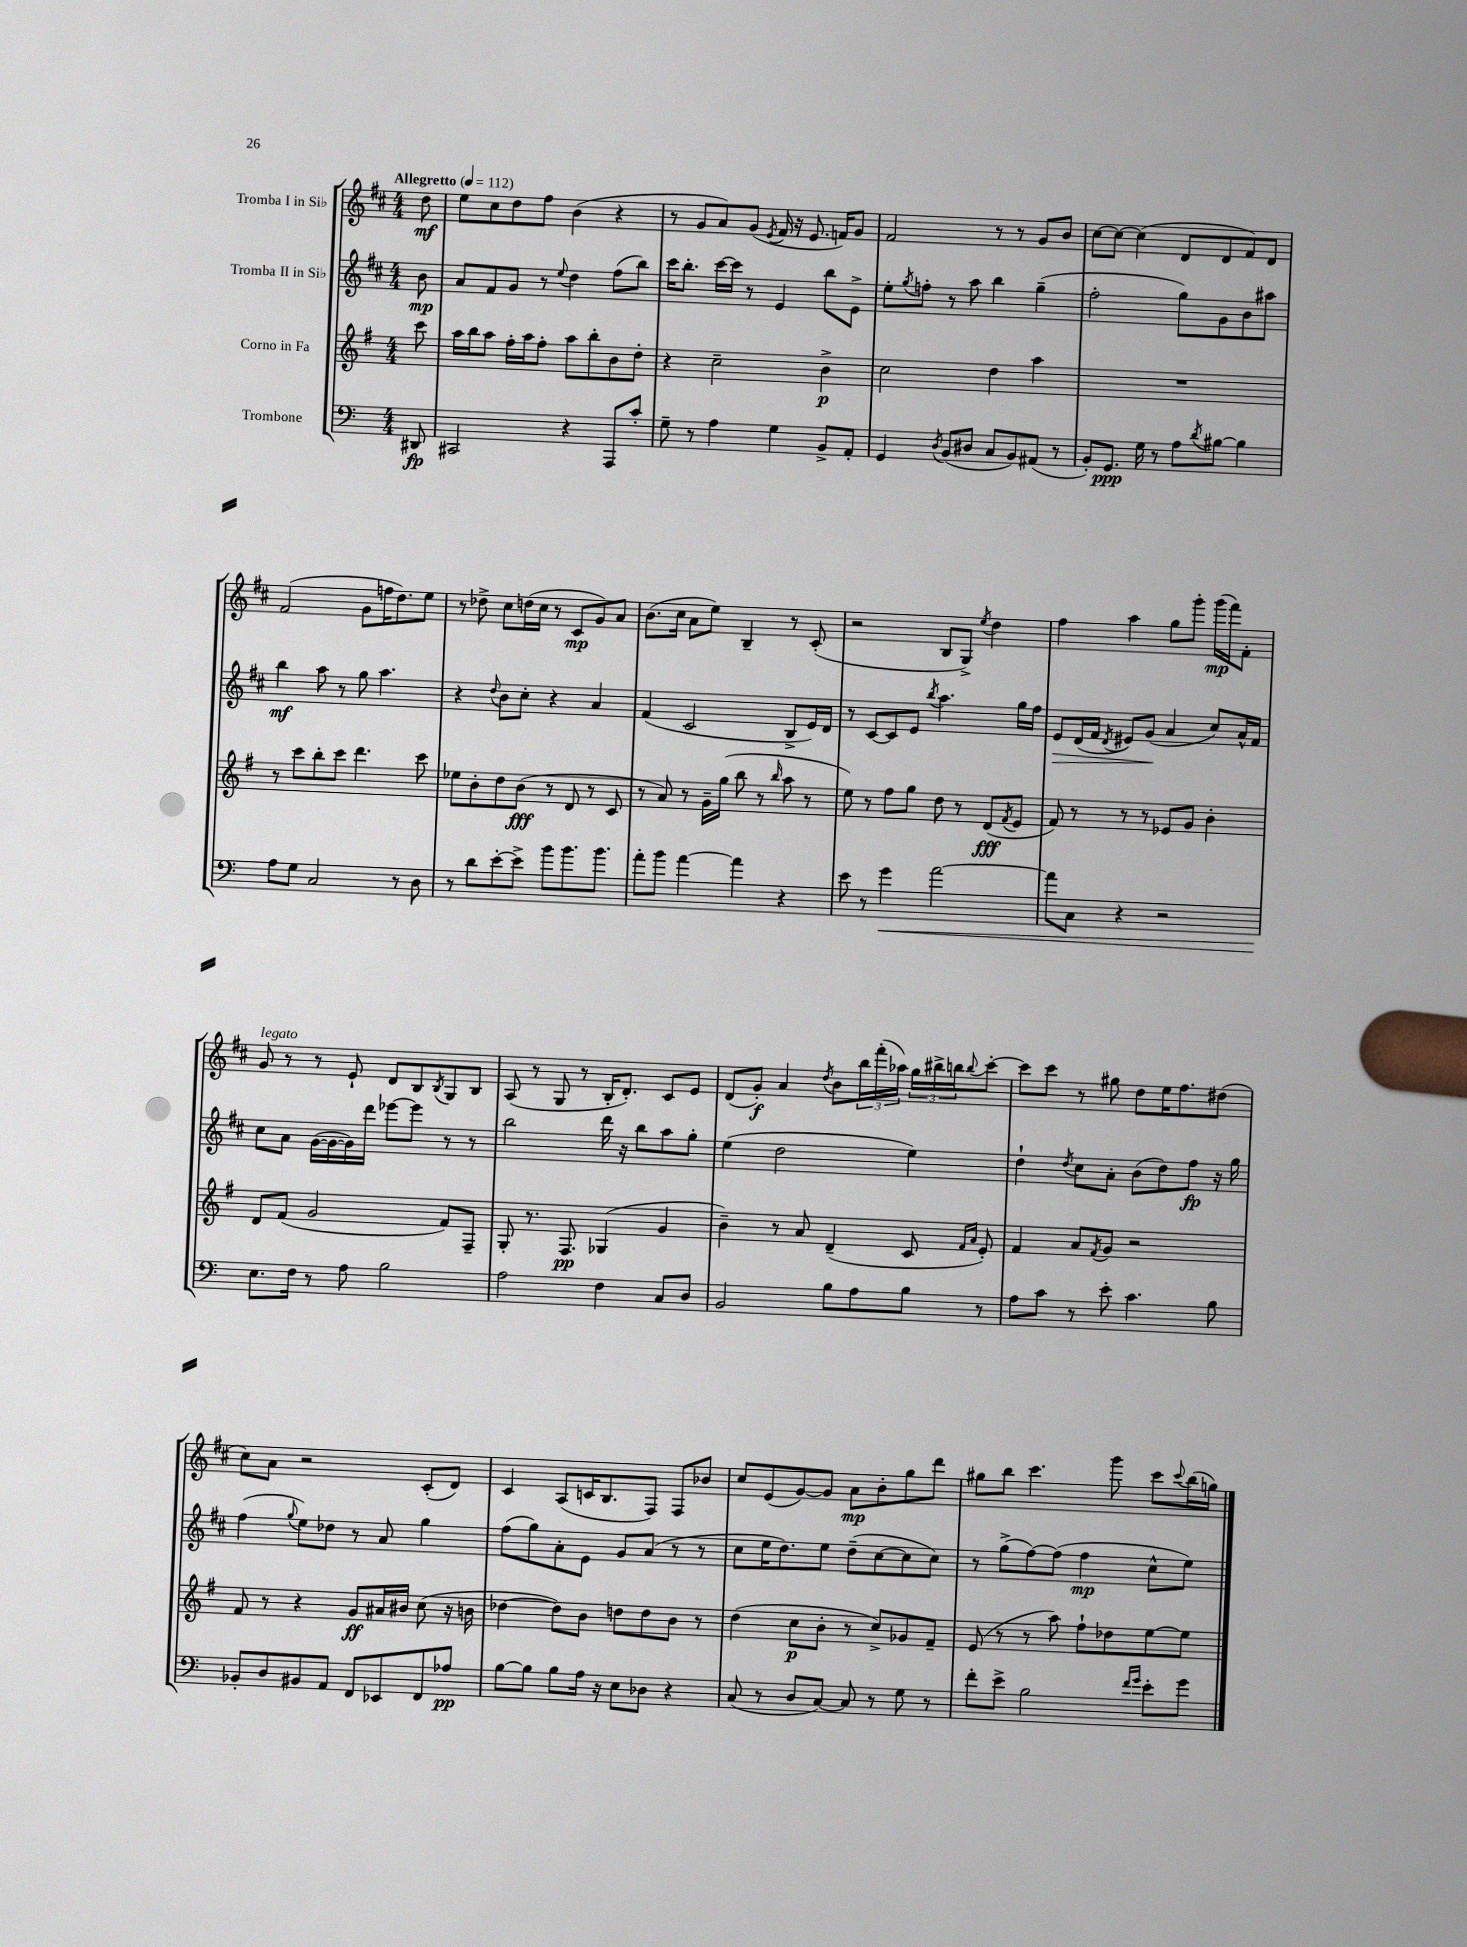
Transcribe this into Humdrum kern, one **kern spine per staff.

**kern	**dynam	**kern	**dynam	**kern	**dynam	**kern	**dynam
*part4	*part4	*part3	*part3	*part2	*part2	*part1	*part1
*staff4	*staff4	*staff3	*staff3	*staff2	*staff2	*staff1	*staff1
*I"Trombone	*	*I"Corno in Fa	*	*I"Tromba II in Si♭	*	*I"Tromba I in Si♭	*
*clefF4	*	*clefG2	*	*clefG2	*	*clefG2	*
*k[]	*	*k[f#]	*	*k[f#c#]	*	*k[f#c#]	*
*M4/4	*	*M4/4	*	*M4/4	*	*M4/4	*
*MM112	*	*MM112	*	*MM112	*	*MM112	*
=	=	=	=	=	=	=	=
!	!	!	!	!	!	!LO:TX:a:B:t=Allegretto	!
8DD#X/	fp	8ccc\	.	8b\	mp	8dd\	mf
=1	=1	=1	=1	=1	=1	=1	=1
2CC#X/	.	16aa\LL	.	8a/L	.	8ee\L	.
.	.	16bb\J	.	.	.	.	.
.	.	8aa\J	.	8f#/	.	8cc#\	.
.	.	16ff#'\LL	.	8g/J	.	8dd\	.
.	.	16aa\J	.	.	.	.	.
.	.	8ff#'\J	.	8r	.	8ff#\J	.
.	.	.	.	8qqee/	.	.	.
4r	.	8aa\L	.	4dd\	.	(4b\	.
.	.	8bb'\	.	.	.	.	.
8AAA/L	.	8b\	.	(8ff#\L	.	4r	.
8c'/J	.	8dd'\J	.	8bb\J)	.	.	.
=2	=2	=2	=2	=2	=2	=2	=2
8G~\	.	4r	.	16ccc#\KL	.	8r	.
.	.	.	.	8.bb'\J	.	.	.
8r	.	.	.	.	.	8g/L	.
4A\	.	2cc~\	.	[16ccc#\LL	.	8a/)	.
.	.	.	.	16ccc#\JJ]	.	.	.
.	.	.	.	8r	.	(8g/J	.
.	.	.	.	.	.	8qe/	.
4G\	.	.	.	4e/	.	16f#/	.
.	.	.	.	.	.	16r	.
.	.	.	.	.	.	8.e/	.
8BB^/L	.	4b^\	p	8bb\L	.	.	.
.	.	.	.	.	.	16fn/KL)	.
8AA'/J	.	.	.	8e^\J	.	8g/J	.
=3	=3	=3	=3	=3	=3	=3	=3
4GG/	.	2cc\	.	8ee'\L	.	2f#/	.
.	.	.	.	8qgg/	.	.	.
.	.	.	.	8ffn'\J	.	.	.
8qD/	.	.	.	.	.	.	.
(8BB/L	.	.	.	8r	.	.	.
8D#X/J	.	.	.	8aa\	.	.	.
8C/L	.	4dd\	.	4bb\	.	8r	.
8BB/)	.	.	.	.	.	8r	.
(8AA#X/J	.	4aa\	.	(4gg~\	.	8g/L	.
8r	.	.	.	.	.	8b/J	.
=4	=4	=4	=4	=4	=4	=4	=4
8BB'/L)	.	1r	.	2ff#'\	.	[8cc#\L	.
8.GG/J	ppp	.	.	.	.	8cc#\J_	.
.	.	.	.	.	.	(4cc#\]	.
16G\	.	.	.	.	.	.	.
8r	.	.	.	.	.	.	.
8A\L	.	.	.	8gg\L)	.	8d/L	.
8qd/	.	.	.	.	.	.	.
[8B#X\J	.	.	.	8g\	.	8d/	.
4B#\]	.	.	.	8b\	.	8f#/)	.
.	.	.	.	8aa#X\J	.	8d/J	.
!!LO:LB:g=z
=5	=5	=5	=5	=5	=5	=5	=5
8A\L	.	8r	.	4bb\	mf	(2f#/	.
8G\J	.	8ccc\L	.	.	.	.	.
2C/	.	8bb'\	.	8aa\	.	.	.
.	.	8ccc\J	.	8r	.	.	.
.	.	4.ddd\	.	8gg\	.	8g\L	.
.	.	.	.	4.aa\	.	16ffn\K	.
.	.	.	.	.	.	8.dd\)	.
8r	.	.	.	.	.	.	.
8D\	.	8ccc\	.	.	.	8ee\J	.
=6	=6	=6	=6	=6	=6	=6	=6
8r	.	8ee-X\L	.	4r	.	8r	.
8d\L	.	8b'\	.	.	.	8dd-X^\	.
.	.	.	.	8qqdd/	.	.	.
[8e'\	.	8dd\	.	8b\L	.	8cc#\L	.
8e^\J]	.	(8b\J	fff	8cc#'\J	.	(16ddn\L	.
.	.	.	.	.	.	16cc#\JJ	.
8b\L	.	8r	.	4r	.	8r	.
8.b\	.	8d/	.	.	.	8c#/L	mp
.	.	8r	.	4a/	.	8g/)	.
8.b\J	.	.	.	.	.	.	.
.	.	8c/	.	.	.	8a/J	.
=7	=7	=7	=7	=7	=7	=7	=7
8a'\L	.	8r	.	(4f#/	.	(8.b\L	.
8b\J	.	8a/)	.	.	.	.	.
.	.	.	.	.	.	16cc#\Jk	.
[4a\	.	8r	.	2c#/	.	8a\L	.
.	.	16g~\LL	.	.	.	8ee\J)	.
.	.	(16gg\JJ	.	.	.	.	.
4a\]	.	8bb\	.	.	.	4B~/	.
.	.	8r	.	.	.	.	.
.	.	16qqbb/	.	.	.	.	.
4r	.	8aa\	.	8B^/L	.	8r	.
.	.	8r	.	16e/L)	.	(8c#'/	.
.	.	.	.	16d/JJ	.	.	.
=8	=8	=8	=8	=8	=8	=8	=8
8e\	.	8ee\)	.	8r	.	2r	.
8r	.	8r	.	[8c#/L	.	.	.
!	!LO:HP:b	!	!	!	!	!	!
4g\	<	8ff#\L	.	8c#/]	.	.	.
.	.	8gg\J	.	8e/J	.	.	.
.	.	.	.	8qbb/	.	.	.
[2a\	.	8dd\	.	4.aa\	.	8B/L	.
.	.	8r	.	.	.	8G^/J)	.
.	.	.	.	.	.	8qee/	.
.	.	(8d/L	fff	.	.	4dd\	.
.	.	8qf#/	.	.	.	.	.
.	.	8e/J	.	16gg\LL	.	.	.
.	.	.	.	16ff#\JJ	.	.	.
=9	=9	=9	=9	=9	=9	=9	=9
!	!	!	!	!	!LO:HP:b	!	!
8a\L]	.	8f#/)	.	8e/L	>	4ff#\	.
8C\J	.	8r	.	(16d/L	.	.	.
.	.	.	.	16f#/JJ	.	.	.
.	.	.	.	8qd/	.	.	.
4r	.	8r	.	8e#X/L)	.	4aa\	.
.	.	8r	.	(8g/J	.	.	.
2r	.	8e-X/L	.	4a/	]	8gg\L	.
.	.	8g/J	.	.	.	8ggg'\J	.
.	.	4b'\	.	8cc#/L)	.	(16ggg\LL	mp
.	.	.	.	.	.	16fff#\J)	.
.	.	.	.	16a^^/L	.	8f#'\J	.
.	.	.	.	16f#/JJ	.	.	.
!!LO:LB:g=z
=10	=10	=10	=10	=10	=10	=10	=10
!	!	!	!	!	!	!LO:TX:a:i:t=legato	!
8.E\L	.	8d/L	.	8cc#\L	.	8g/	.
.	.	(8f#/J	.	8a\J	.	8r	.
16F\Jk	[	.	.	.	.	.	.
8r	.	2g/	.	([16g\LL	.	8r	.
.	.	.	.	16g\_	.	.	.
8A\	.	.	.	16g\])	.	8e`/	.
.	.	.	.	16ddd\JJ	.	.	.
2B\	.	.	.	[8eee-X\L	.	8d/L	.
.	.	.	.	8eee-\J]	.	8B/	.
.	.	.	.	.	.	8qB/	.
.	.	8f#/L)	.	8r	.	8G/	.
.	.	8F#~/J	.	8r	.	8B/J	.
=11	=11	=11	=11	=11	=11	=11	=11
2A\	.	8G'/	.	2bb\	.	(8A/	.
.	.	8.r	.	.	.	8r	.
.	.	.	.	.	.	8G/	.
.	.	8.F#/	pp	.	.	.	.
.	.	.	.	.	.	8r	.
4F\	.	(4G-X/	.	16ddd\	.	16B'/KL	.
.	.	.	.	16r	.	8.d'/J)	.
.	.	.	.	8bb\L	.	.	.
8C/L	.	4g/	.	8aa\	.	8c#/L	.
8D/J	.	.	.	8gg'\J	.	8e/J	.
=12	=12	=12	=12	=12	=12	=12	=12
2BB/	.	4b~\)	.	(4ee\	.	(8d/L	.
.	.	.	.	.	.	8g'/J)	f
.	.	8r	.	2dd\	.	4a/	.
.	.	8a/	.	.	.	.	.
.	.	.	.	.	.	8qdd/	.
8B\L	.	(4d~/	.	.	.	8b\L	.
8A\	.	.	.	.	.	24bb\L	.
.	.	.	.	.	.	(24fff#'\	.
.	.	.	.	.	.	24aa-X\JJ)	.
8B\J	.	8c/	.	4ee\)	.	24gg\LL	.
.	.	.	.	.	.	24bb#X^\	.
.	.	.	.	.	.	24bbn\J	.
.	.	16qqf#/LL	.	.	.	.	.
.	.	16qqa/JJ	.	.	.	8qqbb/	.
8r	.	8e'/)	.	.	.	[8ccc#'\J	.
=13	=13	=13	=13	=13	=13	=13	=13
8A\L	.	4f#/	.	4dd`\	.	8ccc#\L]	.
8c\J	.	.	.	.	.	8ccc#\J	.
.	.	.	.	8qdd/	.	.	.
8r	.	8a/L	.	8cc#\L	.	8r	.
.	.	8qf#/	.	.	.	.	.
8e'\	.	8g/J	.	8a'\J	.	8gg#X\	.
4.c\	.	2r	.	(8b\L	.	8dd\L	.
.	.	.	.	8dd\)	.	16ee\K	.
.	.	.	.	.	.	8.ff#\	.
.	.	.	.	8ff#\J	fp	.	.
8B\	.	.	.	16r	.	(8dd#X\J	.
.	.	.	.	16gg\	.	.	.
!!LO:LB:g=z
=14	=14	=14	=14	=14	=14	=14	=14
8BB-X'/L	.	8f#/	.	(4ff#\	.	8cc#\L)	.
8D/	.	8r	.	.	.	8a\J	.
.	.	.	.	8qqgg/	.	.	.
8BB#X/	.	4r	.	8ee\L)	.	2r	.
8AA/J	.	.	.	8dd-X\J	.	.	.
8FF/L	.	8g/L	ff	8r	.	.	.
8EE-X/	.	16a#X/L	.	8a/	.	.	.
.	.	16b#X/JJ	.	.	.	.	.
8FF/	.	(8cc\	.	4gg\	.	(8c#'/L	.
8A-X/J	pp	16r	.	.	.	8d/J)	.
.	.	16bn\	.	.	.	.	.
=15	=15	=15	=15	=15	=15	=15	=15
[8B\L	.	[4dd-X\	.	(8ff#\L	.	4c#/	.
8B\J]	.	.	.	8gg\)	.	.	.
8B\L	.	8dd-\L])	.	8a'\	.	(8A/L	.
16A\Jk	.	8b\J	.	8e\J	.	16cn/K	.
16r	.	.	.	.	.	8.B/	.
8E\L	.	8ddn\L	.	8g/L	.	.	.
8D-X\J	.	8dd\	.	(8a/J	.	8F#/J)	.
4r	.	8b\J	.	8r	.	8F#/L	.
.	.	8r	.	8r	.	8b-X/J	.
=16	=16	=16	=16	=16	=16	=16	=16
(8C/	.	(4dd\	.	8cc#\L	.	8cc#/L	.
8r	.	.	.	16ee\K	.	(8e/	.
.	.	.	.	8.dd\)	.	.	.
8D/L	.	8cc\L	p	.	.	[8g/)	.
[8C/J)	.	8b'\J	.	8ee\J	.	8g/J]	.
8C/]	.	8r	.	(8dd~\L	.	8a\L	mp
8r	.	8cc^/L)	.	[8cc#\	.	8b'\	.
8G\	.	8g-X/	.	8cc#\]	.	8gg\	.
8r	.	8f#~/J	.	8cc#\J)	.	8ddd\J	.
=17	=17	=17	=17	=17	=17	=17	=17
8f'\L	.	(8e/	.	8r	.	8gg#X\L	.
8e^\J	.	8r	.	(8gg^\L	.	8bb\J	.
2B\	.	8r	.	[8ff#\)	.	4.ccc#\	.
.	.	8aa\)	.	(8ff#\J]	.	.	.
.	.	8ff#`\L	.	4ff#\	mp	.	.
.	.	8dd-X\	.	.	.	8ggg\	.
16qqf/LL	.	.	.	.	.	.	.
16qqg/JJ	.	.	.	.	.	.	.
8e'\L	.	[8ee\	.	8cc#^^\L	.	8ccc#\L	.
.	.	.	.	.	.	8qqccc#/	.
8g\J	.	8ee\J]	.	8ee\J)	.	(16bb\L	.
.	.	.	.	.	.	16ggn\JJ)	.
==	==	==	==	==	==	==	==
*-	*-	*-	*-	*-	*-	*-	*-
